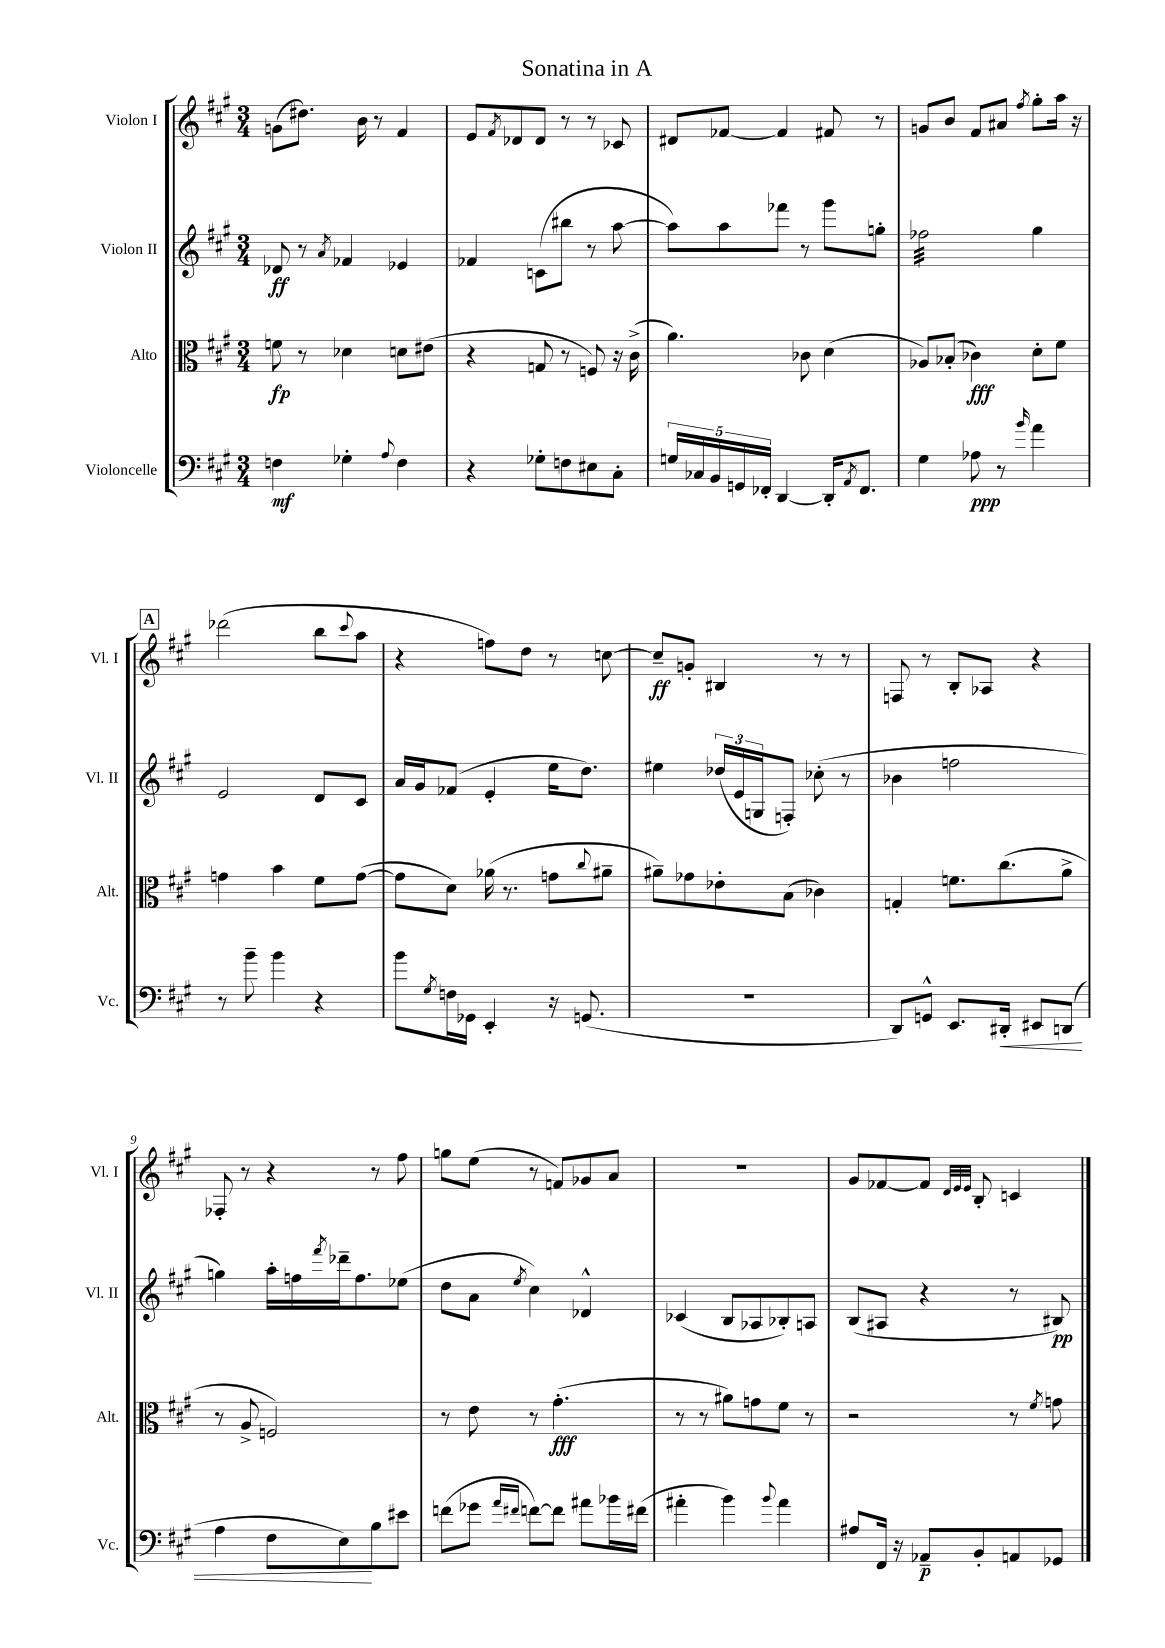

**kern	**kern	**kern	**kern
*staff4	*staff3	*staff2	*staff1
*clefF4	*clefC3	*clefG2	*clefG2
*k[f#c#g#]	*k[f#c#g#]	*k[f#c#g#]	*k[f#c#g#]
*M3/4	*M3/4	*M3/4	*M3/4
4F	8f	8d-	(8g
.	8r	8r	8.dd#)
.	.	8qa	.
4G-'	4d-	4f-	.
.	.	.	16b
.	.	.	8r
8qqA	.	.	.
4F	8d	4e-	4f#
.	(8e#	.	.
=	=	=	=
4r	4r	4f-	8e
.	.	.	8qf#
.	.	.	8d-
8G-'	8G	(8c	8d-
8F	8r	8bb#	8r
8E#	8F)	8r	8r
8C#'	16r	[8aa	8c-
.	(16c#^	.	.
=	=	=	=
20G	4.a)	8aa])	8d#
20C-	.	.	.
20BB	.	.	.
.	.	8aa	[8f-
20GG	.	.	.
20FF-'	.	.	.
[4DD	.	8fff-	4f-]
.	8c-	8r	.
16DD']	(4d	8ggg#	8f#
8qAA	.	.	.
8.FF-	.	.	.
.	.	8gg'	8r
=	=	=	=
4G#	8A-)	2ff-	8g
.	(8B-'	.	8b
8A-	4c-)	.	8f#
8r	.	.	8a#
16qqb	.	.	8qff#
4a	8d'	4gg#	8gg#'
.	8f#	.	16aa
.	.	.	16r
=	=	=	=
8r	4g	2e	(2ddd-
8b~	.	.	.
4b	4b	.	.
4r	8f#	8d	8bb
.	.	.	8qqccc#
.	([8g	8c#	8aa
=	=	=	=
8b	8g]	16a	4r
.	.	16g#	.
8qG#	.	.	.
16F	8d)	(8f-	.
16GG-	.	.	.
4EE'	(16a-	4e'	8ff)
.	8.r	.	.
.	.	.	8dd
16r	8g	16ee	8r
(8.GG	.	8.dd)	.
.	8qqcc#	.	.
.	8a#~	.	[8cc
=	=	=	=
2.r	8a#~)	4ee#	8cc~]
.	8g-	.	8g'
.	8e-'	(24dd-	4B#
.	.	24e	.
.	.	24G	.
.	(8B	8F')	.
.	4c-)	(8cc-'	8r
.	.	8r	8r
=	=	=	=
8DD)	4G'	4b-	8F
8GG^^	.	.	8r
8.EE	8.f	2ff	8B'
.	.	.	8A-
16DD#'	(8.cc#	.	.
8EE#	.	.	4r
(8DD	8a^	.	.
=	=	=	=
4A	8r	4gg)	8F-'
.	8A^	.	8r
8F#	2F)	16aa'	4r
.	.	16ff	.
.	.	8qfff#	.
8E)	.	16ddd-~	.
.	.	8.ff	.
8B	.	.	8r
8e#	.	(8ee-	8ff#
=	=	=	=
(8f	8r	8dd	8gg
8g-	8e	8a	(8ee
16qqa	.	.	.
16qqf#	.	8qee	.
[8f)	8r	4cc#)	8r
8f]	(4.g#'	.	8f)
8a#	.	4d-^^	8g-
16b-	.	.	8a
(16f#	.	.	.
=	=	=	=
4a#'	8r	(4c-	2.r
.	8r	.	.
4b)	8a#)	8B	.
.	8g	8A-	.
8qqb	.	.	.
4a#	8f#	8B-')	.
.	8r	8A	.
=	=	=	=
8A#	2r	(8B	8g#
16FF#	.	8A#	[8f-
16r	.	.	.
8AA-~	.	4r	8f-]
.	.	.	32qqd
.	.	.	32qqe
.	.	.	32qqe
8BB'	.	.	8B'
8AA	8r	8r	4c
.	8qf#	.	.
8GG-	8g	8B#)	.
==	==	==	==
*-	*-	*-	*-
